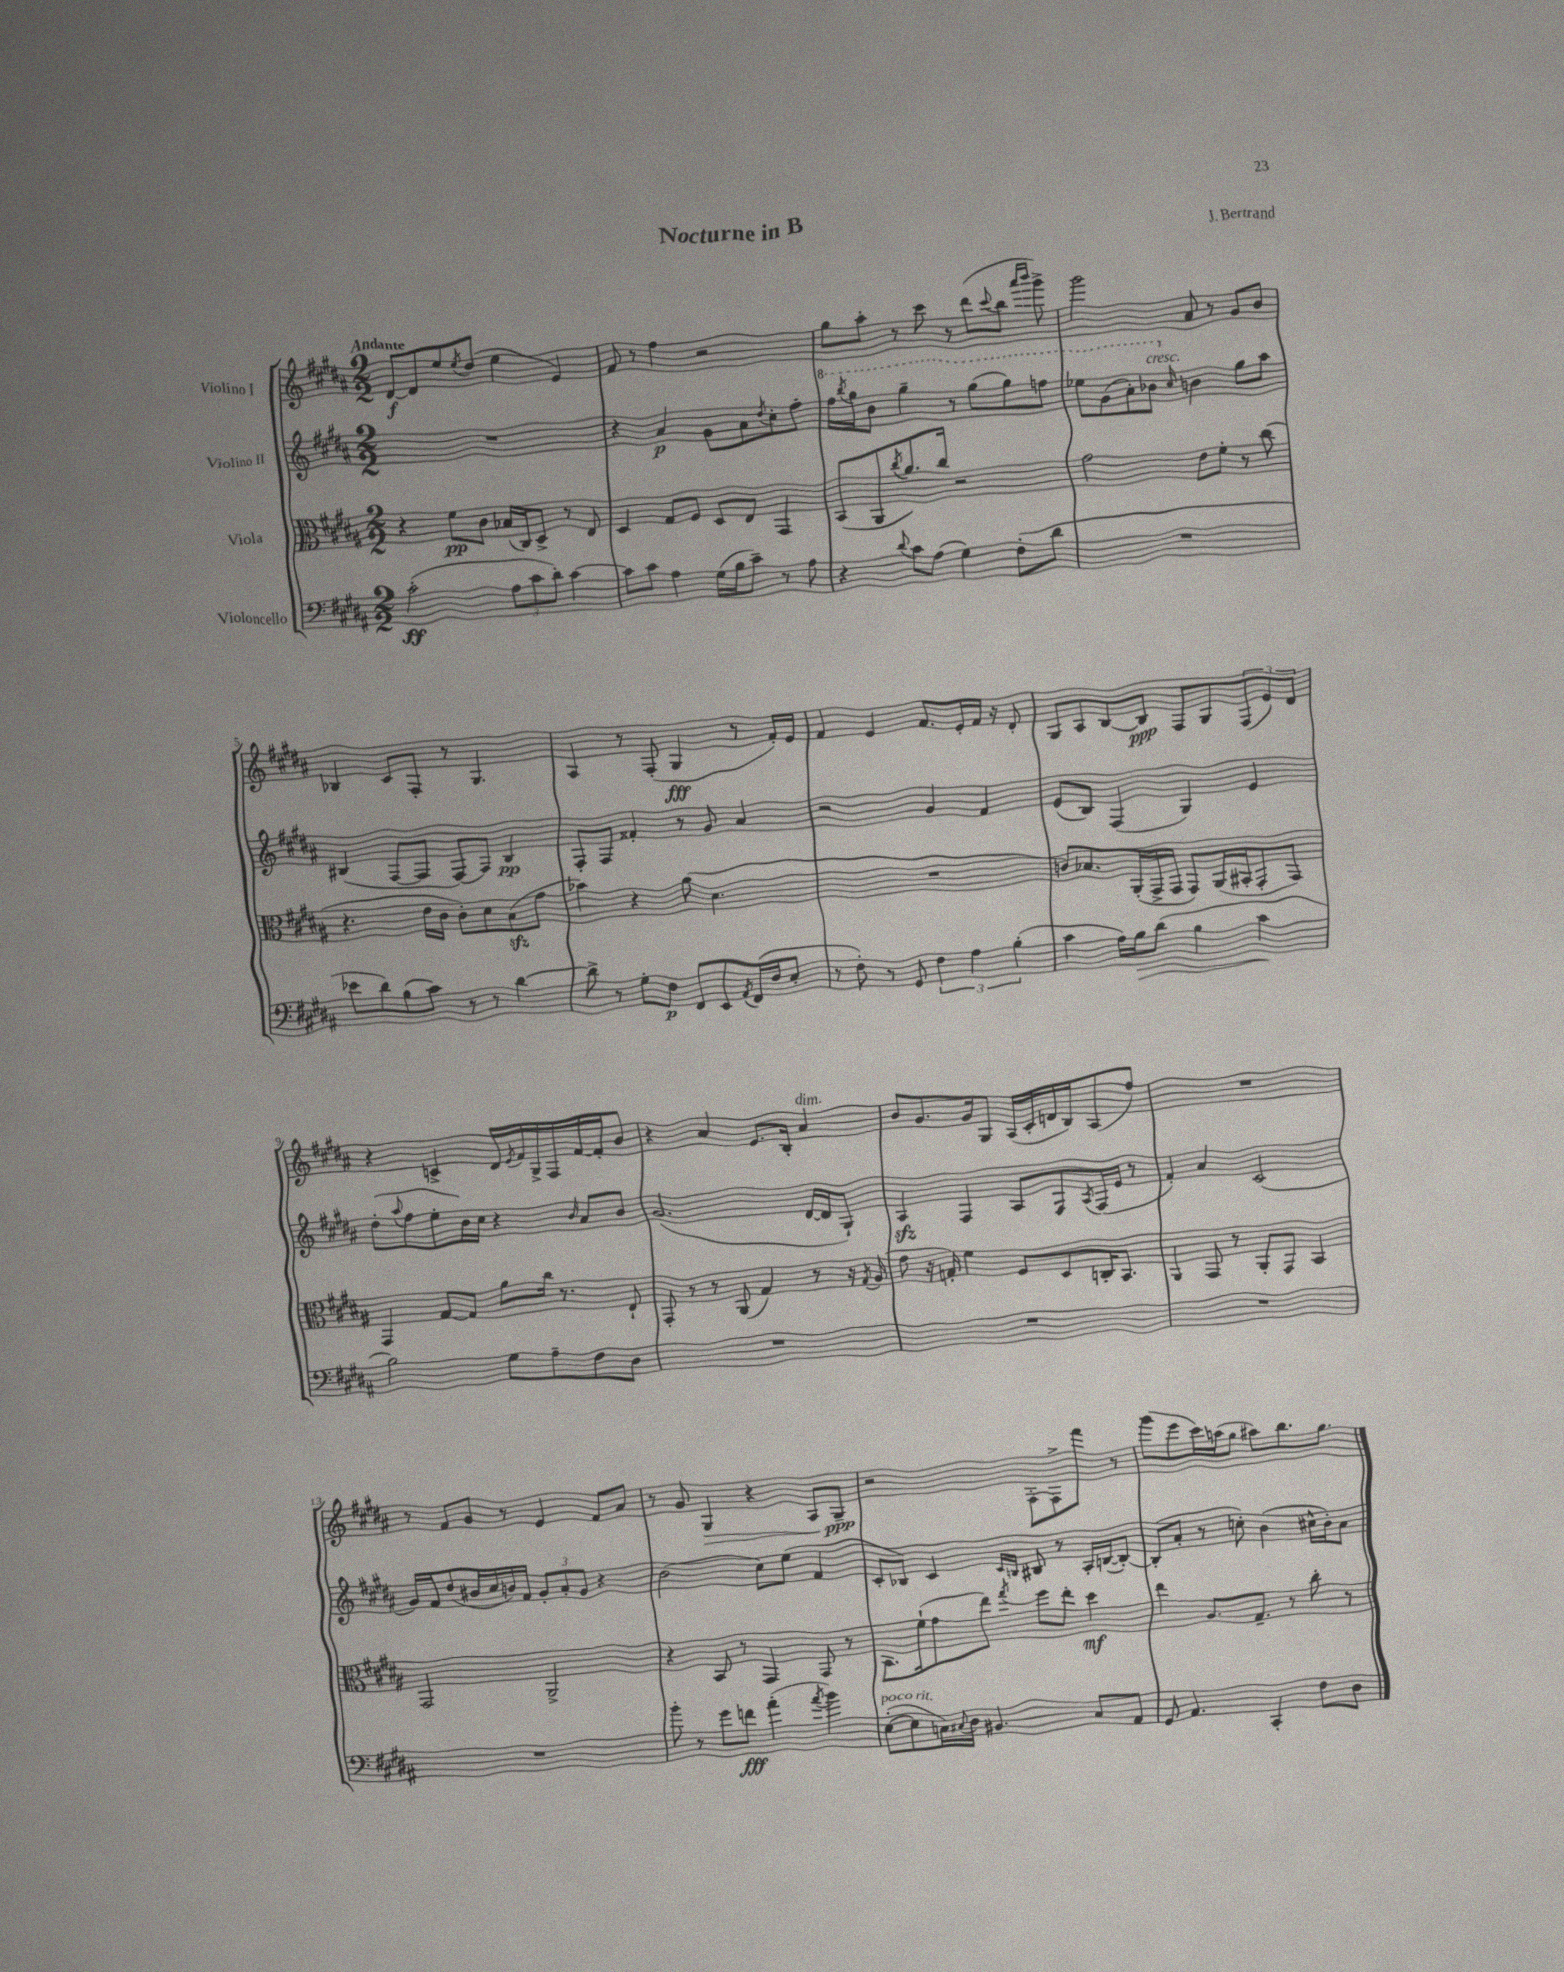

**kern	**dynam	**kern	**dynam	**kern	**dynam	**kern	**dynam
*part4	*part4	*part3	*part3	*part2	*part2	*part1	*part1
*staff4	*staff4	*staff3	*staff3	*staff2	*staff2	*staff1	*staff1
*I"Violoncello	*	*I"Viola	*	*I"Violino II	*	*I"Violino I	*
*clefF4	*	*clefC3	*	*clefG2	*	*clefG2	*
*k[f#c#g#d#a#]	*	*k[f#c#g#d#a#]	*	*k[f#c#g#d#a#]	*	*k[f#c#g#d#a#]	*
*M2/2	*	*M2/2	*	*M2/2	*	*M2/2	*
=1	=1	=1	=1	=1	=1	=1	=1
!	!	!	!	!	!	!LO:TX:a:B:t=Andante	!
(2c#'\	ff	4r	.	1r	.	[8d#/L	f
.	.	.	.	.	.	8d#/]	.
.	.	8f#\L	pp	.	.	8ee/	.
.	.	.	.	.	.	8qee/	.
.	.	8c#\J	.	.	.	(8dd#/J	.
12A#\L	.	(16B-X/LL	.	.	.	4ee\	.
.	.	16C#/J)	.	.	.	.	.
12c#\	.	.	.	.	.	.	.
.	.	8D#^/J	.	.	.	.	.
12d#'\J)	.	.	.	.	.	.	.
[4c#\	.	8r	.	.	.	4e/)	.
.	.	8E/	.	.	.	.	.
=2	=2	=2	=2	=2	=2	=2	=2
8c#\L]	.	4D#/	.	4r	.	8f#/	.
8c#\J	.	.	.	.	.	8r	.
4A#\	.	8G#/L	.	4a#/	p	4ff#\	.
.	.	8F#/J	.	.	.	.	.
(16G#\LL	.	8D#/L	.	8g#\L	.	2r	.
16B\J	.	.	.	.	.	.	.
8c#~\J)	.	8E/J	.	8a#\	.	.	.
.	.	.	.	8qdd#/	.	.	.
8r	.	4GG#/	.	8cc#'\	.	.	.
8A#\	.	.	.	8ff#'\J	.	.	.
=3	=3	=3	=3	=3	=3	=3	=3
*	*	*	*	*8va	*	*	*
4r	.	(8BB/L	.	16fff#\LL	.	8gg#\L	.
.	.	.	.	8qbbb/	.	.	.
.	.	.	.	16ggg#\J	.	.	.
.	.	8AA#/	.	8bb\J	.	8aa#'\J	.
8qqd#/	.	8qcc#/	.	.	.	.	.
8c#\L	.	8.a#/)	.	4ggg#~\	.	8r	.
(8A#\J	.	.	.	.	.	8ccc#\	.
.	.	16cc#/Jk	.	.	.	.	.
4G#\)	.	2r	.	8r	.	8r	.
.	.	.	.	(8ggg#\L	.	(8ddd#\L	.
.	.	.	.	.	.	8qqccc#/	.
(8F#'\L	.	.	.	8ggg#\)	.	8bb\J	.
.	.	.	.	.	.	16qqaaa#/LL	.
.	.	.	.	.	.	16qqbbb/JJ	.
8d#\J	.	.	.	8fffn\J	.	8ggg#^\)	.
=4	=4	=4	=4	=4	=4	=4	=4
1r	.	2g#\	.	8eee-X\L	.	2ggg#\	.
.	.	.	.	(8gg#\	.	.	.
.	.	.	.	8aa#'\)	.	.	.
!	!	!	!	!LO:TX:a:i:t=cresc.	!	!	!
.	.	.	.	8bb-X\J	.	.	.
*	*	*	*	*X8va	*	*	*
.	.	.	.	16qqcc#/	.	.	.
.	.	8e\L	.	4bn\	.	8a#/	.
.	.	8f#'\J	.	.	.	8r	.
.	.	8r	.	8gg#\L	.	8g#/L	.
.	.	(8cc#\	.	8aa#\J	.	8b/J	.
!!LO:LB:g=z
=5	=5	=5	=5	=5	=5	=5	=5
8e-X\L	.	4.r	.	(4B#X/	.	4B-X/	.
8d#\)	.	.	.	.	.	.	.
(8B\	.	.	.	[8F#/L	.	8c#/L	.
8c#\J)	.	16e\LL	.	8F#/J]	.	8F#'/J	.
.	.	16c#\JJ	.	.	.	.	.
8r	.	8c#'\L)	.	[8F#/L)	.	8r	.
8r	.	8d#\	.	8F#/J]	.	4.G#/	.
[4d#\	.	(8Bzz\	.	4B#/	pp	.	.
.	.	8g#\J	.	.	.	.	.
=6	=6	=6	=6	=6	=6	=6	=6
8d#^\]	.	4b-X\)	.	8F#'/L	.	4A#/	.
8r	.	.	.	8F#/J	.	.	.
8G#'\L	.	4r	.	4f##X'/	.	8r	.
8F#\J	p	.	.	.	.	(8F#'/	.
8FF#/L	.	(8a#\	.	8r	.	4G#/	fff
8EE/	.	4.d#\	.	8g#/	.	.	.
8qAA#/	.	.	.	.	.	.	.
(16FF#/L	.	.	.	4a#/	.	8r	.
16F#/J	.	.	.	.	.	.	.
8E'/J	.	.	.	.	.	16f#'/LL)	.
.	.	.	.	.	.	16e/JJ	.
=7	=7	=7	=7	=7	=7	=7	=7
8r	.	1r	.	2r	.	4f#/	.
8F#'\)	.	.	.	.	.	.	.
8r	.	.	.	.	.	4e/	.
8GG#/	.	.	.	.	.	.	.
6F#\	.	.	.	4g#/	.	8.f#/L	.
6A#\	.	.	.	.	.	.	.
.	.	.	.	.	.	16e'/L	.
.	.	.	.	4f#/	.	16f#/JJ	.
.	.	.	.	.	.	16r	.
(6B'\	.	.	.	.	.	.	.
.	.	.	.	.	.	8d#'/	.
=8	=8	=8	=8	=8	=8	=8	=8
4c#\	.	8cn/L)	.	(8e/L	.	8G#/L	.
.	.	8.B-X/	.	8B/J)	.	8A#/	.
16A#\LL)	.	.	.	(4F#/	.	[8B/	.
!	!LO:HP:b	!	!	!	!	!	!
16B\J	>	(16AA#'/L	.	.	.	.	.
(8d#\J	.	16GG#^/	.	.	.	8B/J]	ppp
.	.	16GG#/JJ	.	.	.	.	.
4B\	.	8GG#/L)	.	4G#/)	.	8F#/L	.
.	.	(16AA#/L	.	.	.	8G#/	.
.	.	16BB#X'/J	.	.	.	.	.
4c#\	.	8GG#'/	.	4e/	.	(12F#/	.
.	.	.	.	.	.	12e/)	.
.	.	8GG#/J)	.	.	.	.	.
.	.	.	.	.	.	12d#/J	.
.	]	.	.	.	.	.	.
!!LO:LB:g=z
=9	=9	=9	=9	=9	=9	=9	=9
2B\)	.	4GG#/	.	(8dd#'\L	.	4r	.
.	.	.	.	8qqaa#/	.	.	.
.	.	.	.	8ff#\	.	.	.
.	.	[8G#/L	.	8ee'\	.	4cn^/	.
.	.	8G#/J]	.	16b\L)	.	.	.
.	.	.	.	16cc#\JJ	.	.	.
8G#\L	.	8a#\L	.	4r	.	16d#/LL	.
.	.	.	.	.	.	8qe/	.
.	.	.	.	.	.	16f#/	.
8A#~\	.	16cc#\Jk	.	.	.	16G#^/	.
.	.	8.r	.	.	.	16F#/	.
.	.	.	.	16qqb/	.	.	.
8F#\	.	.	.	8a#/L	.	[16f#/	.
.	.	.	.	.	.	16f#'/J]	.
8D#\J	.	8E`/	.	8b/J	.	8b/J	.
=10	=10	=10	=10	=10	=10	=10	=10
1r	.	8GG#'/	.	(2.g#/	.	4r	.
.	.	8r	.	.	.	.	.
.	.	8r	.	.	.	4a#/	.
.	.	(8AA#/	.	.	.	.	.
.	.	4G#/)	.	.	.	8.e/L	.
.	.	.	.	.	.	16B'/Jk	.
!	!	!	!	!	!	!LO:TX:a:i:t=dim.	!
.	.	8r	.	[16d#/LL	.	4a#/	.
.	.	.	.	16d#/J]	.	.	.
.	.	16r	.	8G#`/J)	.	.	.
.	.	8qG#/	.	.	.	.	.
.	.	(16A#/	.	.	.	.	.
=11	=11	=11	=11	=11	=11	=11	=11
1r	.	8g#\	.	4A#zz/	.	8b/L	.
.	.	16r	.	.	.	8.g#/	.
.	.	16Gn'/)	.	.	.	.	.
.	.	4f#\	.	4F#/	.	.	.
.	.	.	.	.	.	16g#/k	.
.	.	.	.	.	.	8G#/J	.
.	.	8F#/L	.	8A#/L	.	(16A#/LL	.
.	.	.	.	.	.	16c#'/	.
.	.	8D#/	.	8F#/	.	16dn/	.
.	.	.	.	.	.	16B/J)	.
.	.	.	.	8qA#/	.	.	.
.	.	16Cn'/K	.	(16F#/L	.	(8A#/	.
.	.	8.BB/J	.	16e/JJ	.	.	.
.	.	.	.	8r	.	8ff#/J)	.
=12	=12	=12	=12	=12	=12	=12	=12
1r	.	4AA#/	.	4f#'/)	.	1r	.
.	.	8GG#/	.	4a#/	.	.	.
.	.	8r	.	.	.	.	.
.	.	8AA#'/L	.	(2c#/	.	.	.
.	.	8GG#/J	.	.	.	.	.
.	.	4BB/	.	.	.	.	.
!!LO:LB:g=z
=13	=13	=13	=13	=13	=13	=13	=13
1r	.	2GG#/	.	16g#/LL)	.	8r	.
.	.	.	.	16f#/J	.	.	.
.	.	.	.	(8dd#/	.	8f#/L	.
.	.	.	.	16b#X/L	.	8g#/J	.
.	.	.	.	16cc#/	.	.	.
.	.	.	.	16bn/)	.	8r	.
.	.	.	.	16f#/JJ	.	.	.
.	.	2AA#^/	.	12g#'/L	.	4e/	.
.	.	.	.	12a#'/	.	.	.
.	.	.	.	12g#/J	.	.	.
.	.	.	.	4r	.	8f#/L	.
.	.	.	.	.	.	8a#/J	.
=14	=14	=14	=14	=14	=14	=14	=14
8b'\	.	4r	.	(2b\	.	8r	.
8r	.	.	.	.	.	8g#/	.
!	!	!	!	!	!	!	!LO:HP:b
8g#\L	.	8BB/	.	.	.	4G#/	>
8fn\J	fff	8r	.	.	.	.	.
(4a#'\	.	4GG#/	.	8cc#\L)	.	4r	.
.	.	.	.	(8ee\J	.	.	.
8qa#/	.	.	.	.	.	.	.
4b\)	.	8GG#/	.	4f#/	.	8A#/L	.
.	.	8r	.	.	.	8G#~/J	ppp
.	.	.	.	.	.	.	]
=15	=15	=15	=15	=15	=15	=15	=15
!LO:TX:a:i:t=poco rit.	!	!	!	!	!	!	!
([8E'\L	.	8.BB\L	.	8c#'/L	.	2r	.
8E\]	.	.	.	8B-X/J)	.	.	.
.	.	(16f#`\k	.	.	.	.	.
16Cn\L)	.	8g#\	.	4c#/	.	.	.
8qqC#X/	.	.	.	.	.	.	.
16D#\JJ	.	.	.	.	.	.	.
4.BB#X/	.	8ee\J)	.	.	.	.	.
.	.	.	.	16qqc#/LL	.	.	.
.	.	8qgg#/	.	16qqBn/JJ	.	.	.
.	.	8ff#\L	.	8B#X/	.	[8F#'\L	.
.	.	8ee'\J	.	8r	.	8F#^\]	.
8C#/L	.	4dd#\	mf	16A#'/LL	.	8fff#\J	.
.	.	.	.	([16Bn/J	.	.	.
8AA#/J	.	.	.	8B'/J_)	.	8r	.
=16	=16	=16	=16	=16	=16	=16	=16
8GG#/	.	4ee\	.	(8B'/L]	.	(8ggg#\L	.
4.AA#/	.	.	.	8a#'/J	.	8eee\	.
.	.	8.A#/L	.	8r	.	16ccc#\L)	.
.	.	.	.	.	.	(16aan\J	.
.	.	.	.	8ccn'\)	.	8gg#\J	.
.	.	8.G#~/J	.	.	.	.	.
4CC#'/	.	.	.	(4b\	.	8aa#X\L)	.
.	.	8r	.	.	.	8.bb\	.
8F#\L	.	8cc#'\	.	16cc#X^^\LL	.	.	.
.	.	.	.	16b'\J)	.	8.gg#\J	.
8D#\J	.	8r	.	8a#\J	.	.	.
==	==	==	==	==	==	==	==
*-	*-	*-	*-	*-	*-	*-	*-
